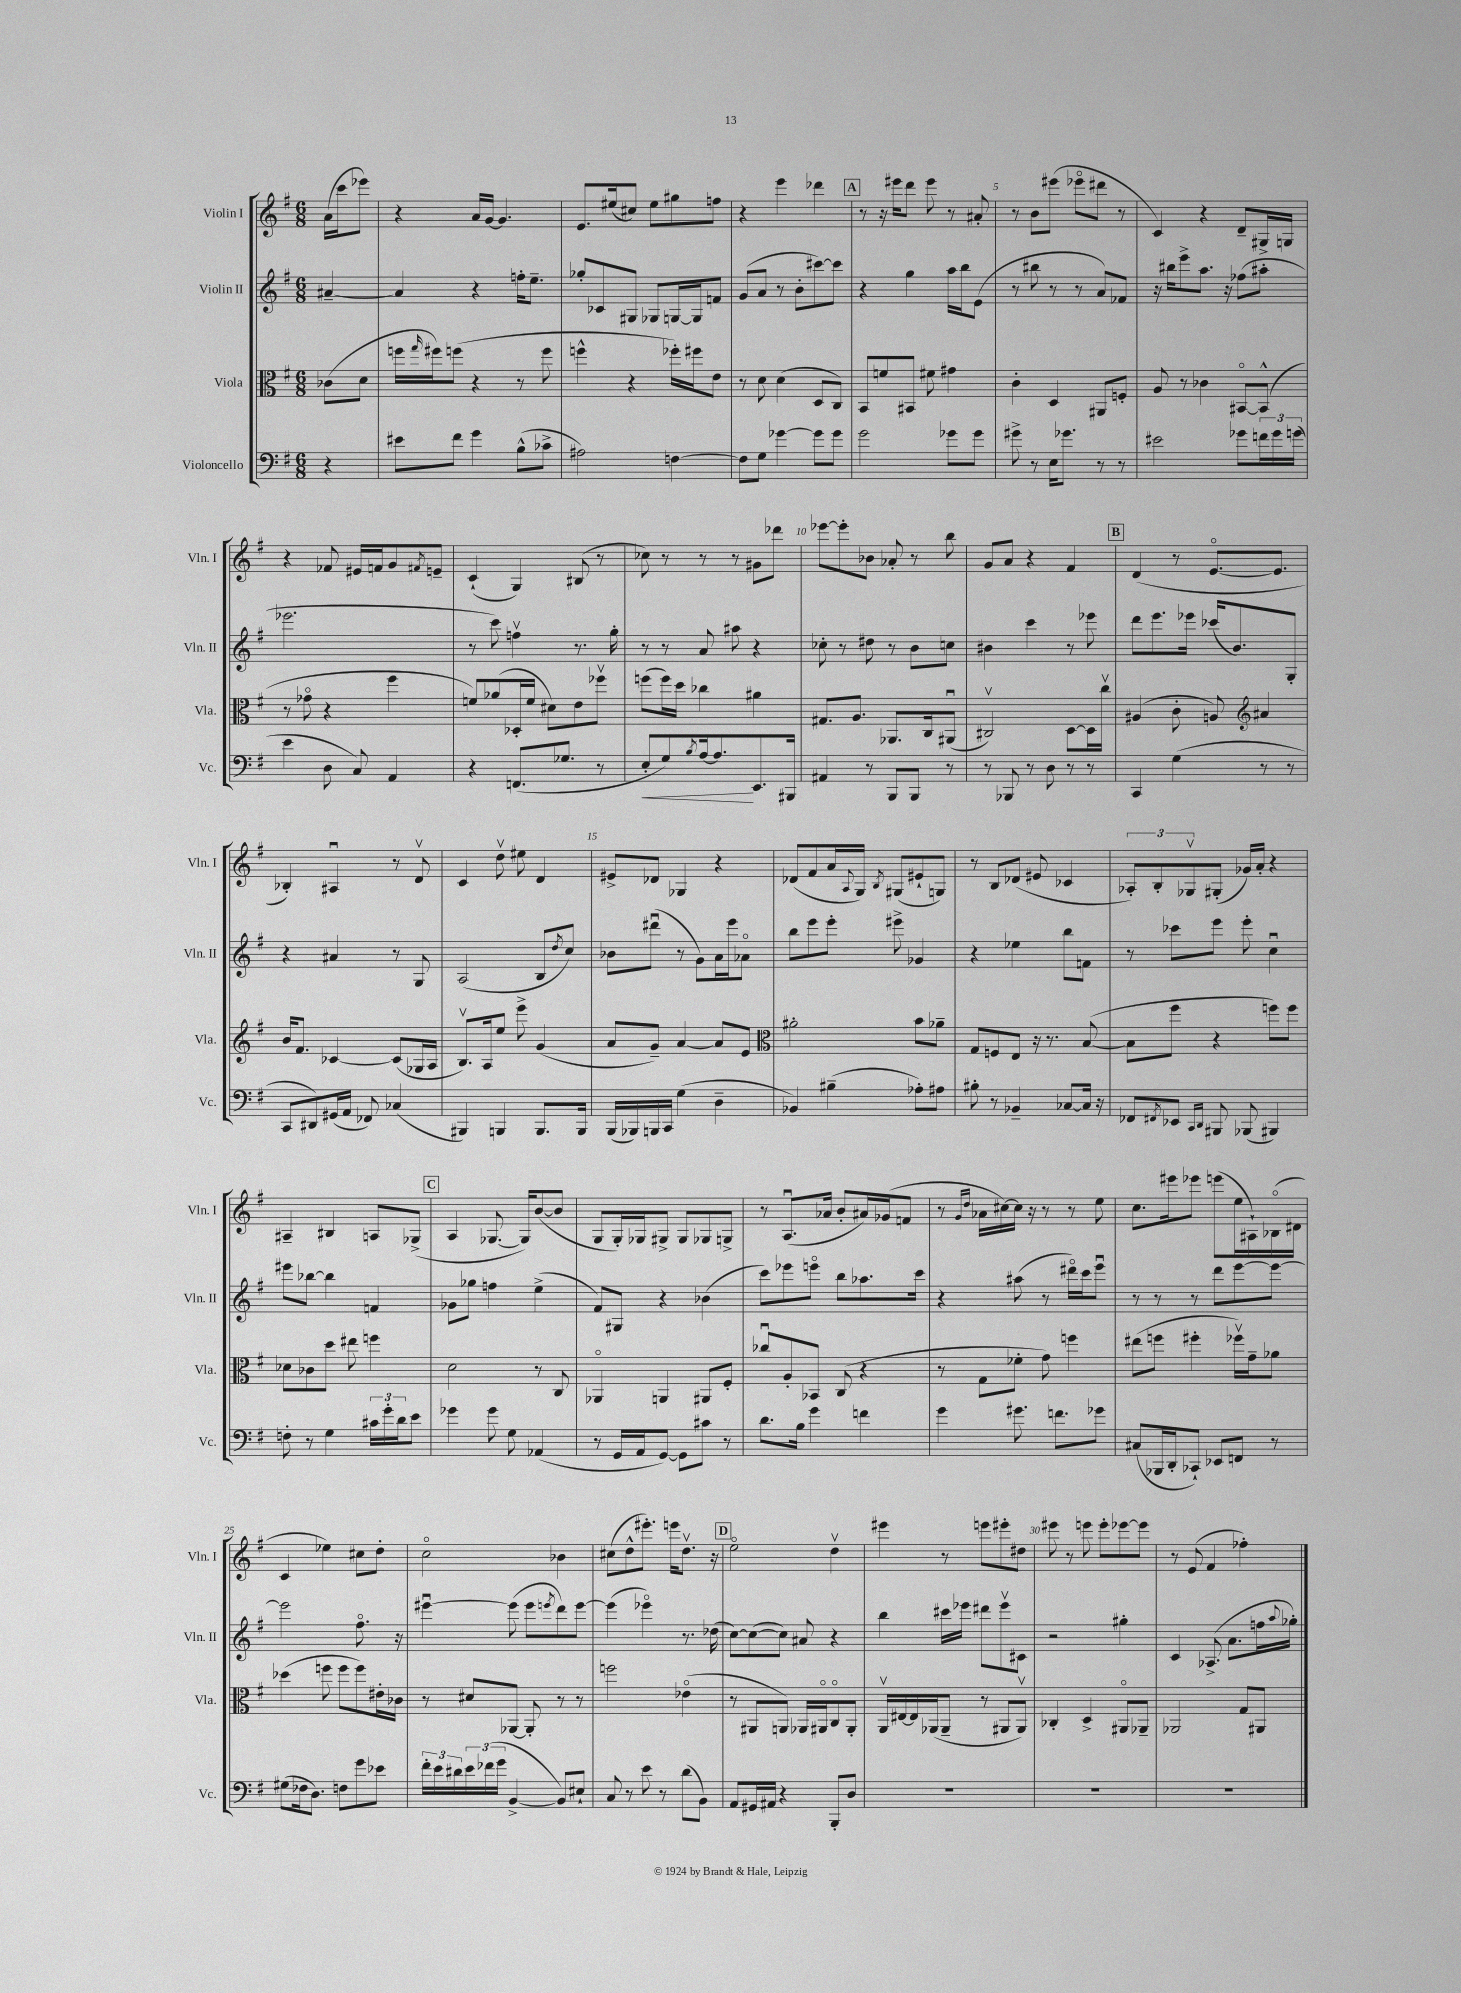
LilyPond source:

<<
\new StaffGroup <<
\new Staff = "s0" \with { instrumentName = "Violin I" shortInstrumentName = "Vln. I" } {
    \clef treble \key g \major \numericTimeSignature \time 6/8 \partial 4
    a'16( c'''16 ees'''8) |
    r4 a'16 g'16~ g'4. |
    e'8. eis''16( cis''8) eis''8 gis''8 f''8 |
    r4 e'''4 des'''4 |
    \mark \markup { \box "A" } r8 r16 eis'''16 d'''8 eis'''8 r8 ais'8-. |
    r8 b'8 eis'''8( ees'''8\flageolet dis'''8 r8 |
    c'4) r4 d'8-- gis16-> g16 |
    r4 fes'8 eis'16 f'16 g'8 \acciaccatura { fis'8 } e'8-- |
    c'4-!( g4) bis8( r8 |
    ces''8) r8 r8 r8 gis'8 des'''8 |
    ees'''8~ ees'''8-. bes'8 aes'8-. r8 b''8 |
    g'8 a'8 r4 fis'4 |
    \mark \markup { \box "B" } d'4( r8 e'8.~\flageolet e'8. |
    bes4-.) ais4\downbow r8 d'8\upbow |
    c'4 d''8\upbow eis''8 d'4 |
    eis'8-> des'8 ges4 r4 |
    des'8( fis'8 a'16 \appoggiatura { a8 } g16) \acciaccatura { b8 } gis8( eis'8-! g8) |
    r8 b8 des'8( eis'8 ces'4 |
    \tuplet 3/2 { aes8-.) b8-. ges8\upbow } gis8-.( ges'16) a'16-. r4 |
    ais4-- bis4 a8 ges8->( |
    \mark \markup { \box "C" } a4 ges8.~ ges16) b'8~( b'8 |
    g8 g16-.) ges16 gis8-> gis8 ges8 g8-> |
    r8 a8.\downbow( aes'16 b'8-. ais'16) ges'16( f'8 |
    r8 \grace { g'16 d''16 } aes'16 cis''16~) cis''16 r16 r8 r8 e''8 |
    c''8. eis'''16 ees'''8 e'''8( e''16 ais16-!) bes16\flageolet( dis'16 |
    c'4 ees''4) cis''8 d''8-. |
    c''2\flageolet bes'4 |
    cis''8( d''8-^ eis'''8.-.) e'''16 d''8.\upbow r16 |
    \mark \markup { \box "D" } e''2\flageolet d''4\upbow |
    eis'''4 r8 e'''8 eis'''8-. dis''8 |
    eis'''8 r8 e'''8 e'''8-. ees'''8~ ees'''8 |
    r8 e'8( fis'4 fes''4-.) \bar "|." |
}
\new Staff = "s1" \with { instrumentName = "Violin II" shortInstrumentName = "Vln. II" } {
    \clef treble \key g \major \numericTimeSignature \time 6/8 \partial 4
    ais'4~-- |
    ais'4 r4 f''16-. e''8.-- |
    ges''8-. ces'8 gis8 ges8 g16~ g16 f'8 |
    g'8( a'8 r8 b'8-. cis'''8~) cis'''8 |
    \mark \markup { \box "A" } r4 g''4 a''16 b''16 e'8( |
    r8 bis''8 r8 r8 a'8) fes'8 |
    r16 bis''16 e'''8-> a''8. r16 fes''8( ais''8-. |
    ees'''2. |
    r8 c'''8) f''4\upbow r8. g''16-. |
    r8 r8 a'8 ais''8 r4 |
    ces''8-. r8 dis''8 r8 b'8 c''8 |
    bis'4 c'''4 r8 ees'''8 |
    \mark \markup { \box "B" } d'''8 e'''8. ees'''16 ces'''16( b'8.) g8-. |
    r4 ais'4 r8 g8 |
    a2( b8 \acciaccatura { d''8 } c''8) |
    bes'8 dis'''8\downbow( r8 g'8) a'16 e'''16 aes'8\flageolet |
    b''8 e'''8 e'''8-. eis'''8-> ges'4 |
    r4 ees''4 b''8 f'8 |
    r8 ces'''8 e'''8 e'''8-. c''4\downbow |
    eis'''8 bes''8~ bes''4 f'4 |
    \mark \markup { \box "C" } ges'8 ges''8 f''4 e''4->( |
    fis'8) gis8 r4 bes'4( |
    c'''8) ees'''8 e'''8\flageolet b''8 aes''8. c'''16 |
    r4 ais''8( r8 dis'''16\flageolet) c'''16 e'''8\downbow |
    r8 r8 r8 d'''8 e'''8~ e'''8~ |
    e'''2 fis''8.\flageolet r16 |
    eis'''4~\downbow eis'''8( eis'''8 \acciaccatura { e'''8 } d'''8) e'''8~ |
    e'''4( ees'''4\flageolet) r8. des''16( |
    \mark \markup { \box "D" } c''8~) c''8~( c''8) ais'8 r4 |
    b''4 cis'''16 ees'''16 dis'''8 ees'''8\upbow cis'8 |
    r2 gis''4-. |
    c'4 aes8.->( a'8. f''16 \appoggiatura { a''8 } ges''16-.) \bar "|." |
}
\new Staff = "s2" \with { instrumentName = "Viola" shortInstrumentName = "Vla." } {
    \clef alto \key g \major \numericTimeSignature \time 6/8 \partial 4
    ces'8( d'8 |
    f''16 \grace { g''16 } fis''16) f''8( r4 r8 f''8 |
    f''4-^ r4 fes''16-.) fis''16 e'8 |
    r8 d'8 d'4( d8 c8) |
    \mark \markup { \box "A" } b,8 f'8 bis,8 fis'8 gis'4 |
    c'4-. d4 ais,8 f8-. |
    a8 r8 ces'4 bis,8~\flageolet bis,8-^( |
    r8 ges'8\flageolet r4 fis''4 |
    f'8) aes'8( des16-. f'16 dis'8) e'8 fes''8\upbow |
    f''8( f''16) d''16 ces''4 ais'4 |
    gis8. a8. aes,8. c16 ais,8\downbow( |
    cis2\upbow) d8~ d16 c''16\upbow |
    \mark \markup { \box "B" } ais4( c'8-. a8) \clef treble ais'4 |
    b'16 fis'8. ces'4~ ces'8( ges16 a16 |
    b8.\upbow) a16 e''8 e'''8-> g'4( |
    a'8 g'8--) a'4~ a'8 e'8 |
    \clef alto ais'2-. b'8 aes'8-- |
    g8 f8 e8 r16 r8. b8~( |
    b8 fis''8 r4 f''8) f''8 |
    des'8 ces'8 d''8 eis''8 f''4 |
    \mark \markup { \box "C" } d'2 r8 c8 |
    aes,4\flageolet a,4 ais,8 fis8-. |
    ces''8\downbow a8-. bes,8 c8( r4 |
    r8 g8 fes'8-. g'8) f''4 |
    eis''8( f''8 fis''4-. fes''16\upbow) g'16-- aes'8 |
    des''4( f''8 f''8 f''8) eis'16-. ces'16 |
    r8 dis'8 aes,8~ aes,8-. r8 r8 |
    f''2 ees'4\flageolet( |
    \mark \markup { \box "D" } r8 ais,8 a,8) aes,16 ais,16\flageolet c8\flageolet ais,8-. |
    a,16\upbow eis16~ eis16 aes,16( aes,8-- r8 ais,8 ais,8\upbow) |
    ces4-. d4-> ais,8\flageolet aes,8-- |
    aes,2 g8 ais,8 \bar "|." |
}
\new Staff = "s3" \with { instrumentName = "Violoncello" shortInstrumentName = "Vc." } {
    \clef bass \key g \major \numericTimeSignature \time 6/8 \partial 4
    r4 |
    eis'8 fis'8 g'4 b8-^( ces'8-> |
    ais2) f4~ |
    f8 g8 ges'4~ ges'8 ges'8 |
    \mark \markup { \box "A" } g'2 ges'8 ges'8 |
    gis'8-> r8 e16 ges'8. r8 r8 |
    eis'2 ges'8 \tuplet 3/2 { f'16 ges'16 g'16( } |
    e'4 d8 c8) a,4 |
    r4 f,8.( ges8. r8 |
    e8-.\< g8) \acciaccatura { b8 } a16~ a8.\! e,8. bis,,16 |
    ais,4 r8 b,,8 b,,8 r8 |
    r8 bes,,8 r8 d8 r8 r8 |
    \mark \markup { \box "B" } c,4 g4( r8 r8 |
    c,8 dis,8) gis,16( a,16 fes,8) ces4( |
    bis,,4) b,,4 b,,8. b,,16 |
    b,,16( bes,,16) b,,16 c,16 g4( d4-- |
    bes,4) bis4--( aes8-.) ais8 |
    bis8-. r8 bes,4-- ces8~ ces16 r16 |
    fes,8 \acciaccatura { fis,8 } ees,8 \grace { c,16 d,16 } bis,,8 bes,,8( bis,,4) |
    f8-. r8 g4 \tuplet 3/2 { cis'16 g'16-. d'16 } e'8 |
    \mark \markup { \box "C" } ges'4 ges'8 g8 aes,4( |
    r8 g,16 a,16 g,8~) g,8 cis'8 r8 |
    d'8. b16 g'4 f'4 |
    g'4 gis'8. f'8. ges'8 |
    cis8( bes,,16 d,16-. ces,8-!) ees,8 f,8 r8 |
    gis8( fes16 d8.) f8 g'8 ees'8 |
    \tuplet 3/2 { fis'16-. e'16 dis'16 } \tuplet 3/2 { e'16 fes'16( g'16 } b,4~-> b,8) eis8-! |
    c8 r8 e'8 r8 d'8( b,8) |
    \mark \markup { \box "D" } a,8 gis,16 ais,16 r4 b,,8-. d8 |
    R2. |
    R2. |
    R2. \bar "|." |
}
>>
>>
\layout { \context { \Score \override BarNumber.break-visibility = ##(#f #t #t) barNumberVisibility = #(every-nth-bar-number-visible 5) } }
